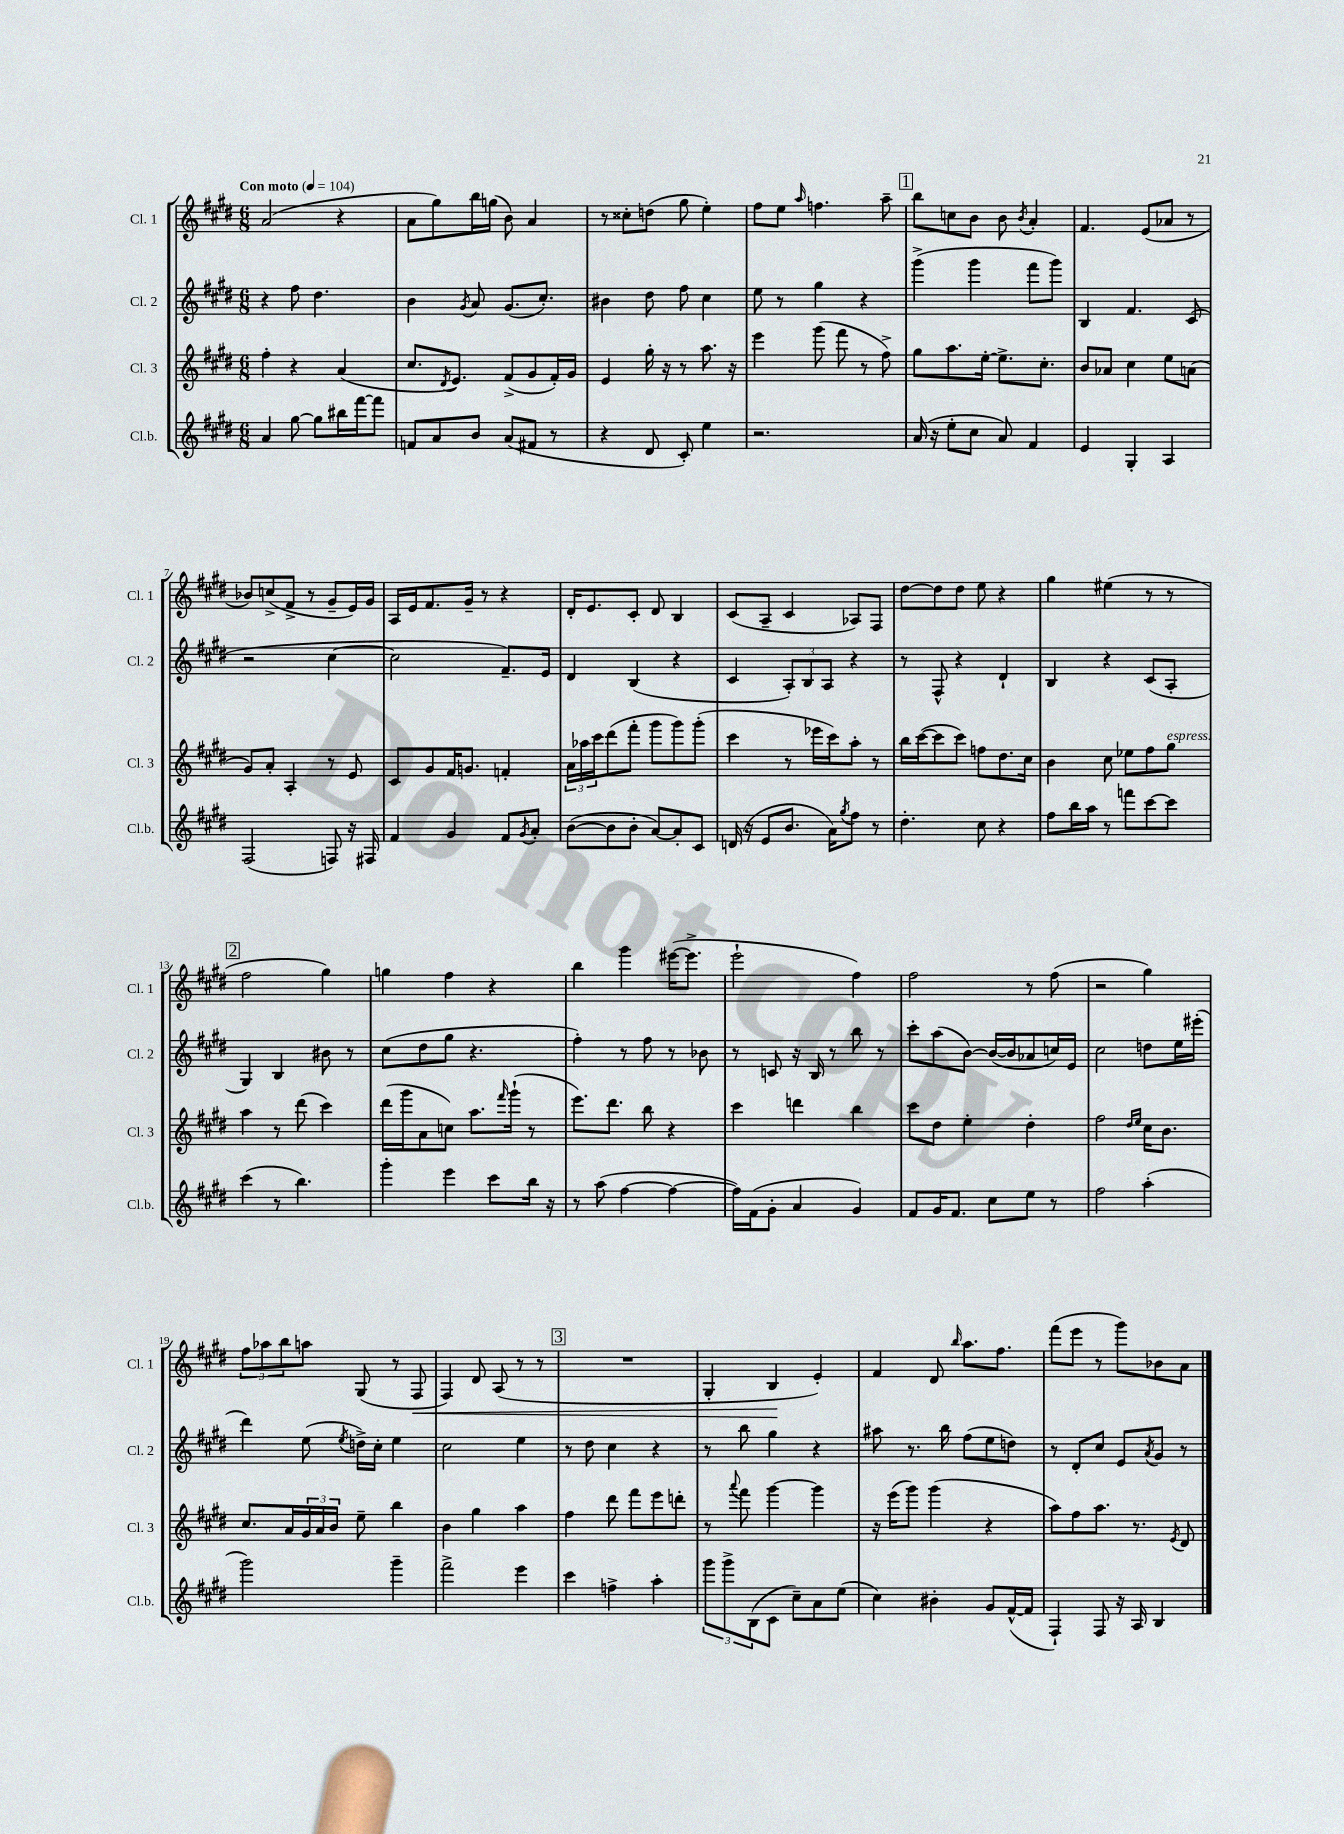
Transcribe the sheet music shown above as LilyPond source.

<<
\new StaffGroup <<
\new Staff = "s0" \with { instrumentName = "Cl. 1" shortInstrumentName = "Cl. 1" } {
    \clef treble \key e \major \numericTimeSignature \time 6/8 \tempo "Con moto" 4 = 104
    a'2( r4 |
    a'8 gis''8) b''16 g''16( b'8) a'4 |
    r8 cisis''8-. d''8( gis''8 e''4-.) |
    fis''8 e''8 \grace { a''16 } f''4. a''8-- |
    \mark \markup { \box "1" } b''8 c''8 b'8 b'8 \acciaccatura { b'8 } a'4-. |
    fis'4. e'8( aes'8 r8 |
    bes'8) c''8->( fis'8-> r8 gis'8-- e'16) gis'16 |
    a16 e'16 fis'8. gis'16-- r8 r4 |
    dis'16-. e'8. cis'8-. dis'8 b4 |
    cis'8( a8-- cis'4 aes8) fis8 |
    dis''8~ dis''8 dis''8 e''8 r4 |
    gis''4 eis''4( r8 r8 |
    \mark \markup { \box "2" } fis''2 gis''4) |
    g''4 fis''4 r4 |
    b''4 gis'''4 eis'''16~( eis'''8.-> |
    e'''2-! fis''4) |
    fis''2 r8 fis''8( |
    r2 gis''4) |
    \tuplet 3/2 { fis''8 aes''8 b''8 } a''8 gis8( r8 fis8\< |
    fis4) dis'8 a8( r8 r8 |
    \mark \markup { \box "3" } R2. |
    gis4-. b4\! e'4-.) |
    fis'4 dis'8 \grace { b''16 } a''8. fis''8. |
    fis'''8( e'''8 r8 gis'''8) bes'8 a'8 \bar "|." |
}
\new Staff = "s1" \with { instrumentName = "Cl. 2" shortInstrumentName = "Cl. 2" } {
    \clef treble \key e \major \numericTimeSignature \time 6/8
    r4 fis''8 dis''4. |
    b'4 \acciaccatura { gis'8 } a'8 gis'8.( cis''8.-.) |
    bis'4 dis''8 fis''8 cis''4 |
    e''8 r8 gis''4 r4 |
    \mark \markup { \box "1" } gis'''4->( gis'''4 fis'''8 gis'''8) |
    b4 fis'4. cis'8( |
    r2 cis''4~ |
    cis''2 fis'8.--) e'16 |
    dis'4 b4( r4 |
    cis'4 \tuplet 3/2 { a8-.) b8 a8 } r4 |
    r8 fis8-^ r4 dis'4-! |
    b4 r4 cis'8( a8-. |
    \mark \markup { \box "2" } gis4) b4 bis'8 r8 |
    cis''8( dis''8 gis''8 r4. |
    fis''4-.) r8 fis''8 r8 bes'8 |
    r8 c'8 r16 b16 r8 b''8 r8 |
    cis'''8-. a''8( b'8~) b'16~( b'16 aes'8 c''16) e'16 |
    cis''2 d''8 e''16 eis'''16-.( |
    dis'''4) e''8( \acciaccatura { e''8 } d''16->) cis''16-. e''4 |
    cis''2 e''4 |
    \mark \markup { \box "3" } r8 dis''8 cis''4 r4 |
    r8 b''8 gis''4 r4 |
    ais''8 r8. b''16 fis''8( e''8 d''8) |
    r8 dis'8-. cis''8 e'8 \acciaccatura { a'8 } gis'8 r8 \bar "|." |
}
\new Staff = "s2" \with { instrumentName = "Cl. 3" shortInstrumentName = "Cl. 3" } {
    \clef treble \key e \major \numericTimeSignature \time 6/8
    fis''4-. r4 a'4( |
    cis''8. \acciaccatura { dis'8 } e'8.) fis'8->( gis'8 fis'16-.) gis'16 |
    e'4 gis''16-. r16 r8 a''8. r16 |
    e'''4 gis'''8( fis'''8 r8 fis''8->) |
    \mark \markup { \box "1" } gis''8 a''8. e''16~-. e''8.-> cis''8.-. |
    b'8 aes'8 cis''4 e''8 a'8( |
    gis'8) a'8-. a4-. r8 e'8 |
    cis'8 gis'8 fis'16 g'8. f'4-. |
    \tuplet 3/2 { a'16 aes''16 cis'''16 } dis'''8( fis'''8-. gis'''8 gis'''8) gis'''8-.( |
    cis'''4 r8 ees'''16 cis'''16) a''8-. r8 |
    b''16 cis'''16~( cis'''8 cis'''8) f''8 dis''8. cis''16 |
    b'4 cis''8 ees''8 fis''8 gis''8^\markup { \italic "espress." } |
    \mark \markup { \box "2" } a''4 r8 dis'''8( cis'''4) |
    dis'''16( gis'''16 a'8 c''8) a''8. \grace { fis'''16 } gis'''16-!( r8 |
    e'''8.) dis'''8. b''8 r4 |
    cis'''4 d'''4 b''4 |
    cis'''8 dis''8 e''4-. dis''4-. |
    fis''2 \grace { dis''16 e''16 } cis''16 b'8. |
    cis''8. a'16 \tuplet 3/2 { gis'16 a'16 b'16 } e''8-- b''4 |
    b'4 gis''4 a''4 |
    \mark \markup { \box "3" } fis''4 dis'''8 fis'''8 e'''8 d'''8-. |
    r8 \appoggiatura { a'''8 } fis'''8 gis'''4~ gis'''4 |
    r16 e'''16( gis'''8) gis'''4( r4 |
    a''8) fis''8 a''8. r8. \acciaccatura { e'8 } dis'8 \bar "|." |
}
\new Staff = "s3" \with { instrumentName = "Cl.b." shortInstrumentName = "Cl.b." } {
    \clef treble \key e \major \numericTimeSignature \time 6/8
    a'4 gis''8~ gis''8 bis''16 fis'''16~ fis'''8 |
    f'8 a'8 b'8 a'8( fis'8 r8 |
    r4 dis'8 cis'8-.) e''4 |
    r2. |
    \mark \markup { \box "1" } a'16( r16 e''8-. cis''8 a'8) fis'4 |
    e'4 gis4-. a4 |
    fis2( f8) r16 fis16 |
    fis'4 gis'4 fis'8 \acciaccatura { gis'8 } a'8-. |
    b'8~( b'8 b'8-. a'8~) a'8-. cis'8 |
    d'16( r16 e'8 b'8. a'16) \acciaccatura { gis''8 } fis''8 r8 |
    dis''4.-. cis''8 r4 |
    fis''8 b''16 a''16 r8 f'''8 cis'''8~ cis'''8 |
    \mark \markup { \box "2" } cis'''4( r8 b''4.) |
    gis'''4-. e'''4 cis'''8 b''16 r16 |
    r8 a''8( fis''4~ fis''4~ |
    fis''16) fis'16( gis'8-. a'4 gis'4) |
    fis'8 gis'16 fis'8. cis''8 e''8 r8 |
    fis''2 a''4-.( |
    gis'''2) gis'''4-- |
    fis'''2-> e'''4 |
    \mark \markup { \box "3" } cis'''4 f''4-> a''4-. |
    \tuplet 3/2 { gis'''8 gis'''8-> b8( } cis'8 cis''8--) a'8 e''8( |
    cis''4) bis'4-. gis'8 fis'16~-^( fis'16 |
    fis4-!) fis8 r16 a16 b4 \bar "|." |
}
>>
>>
